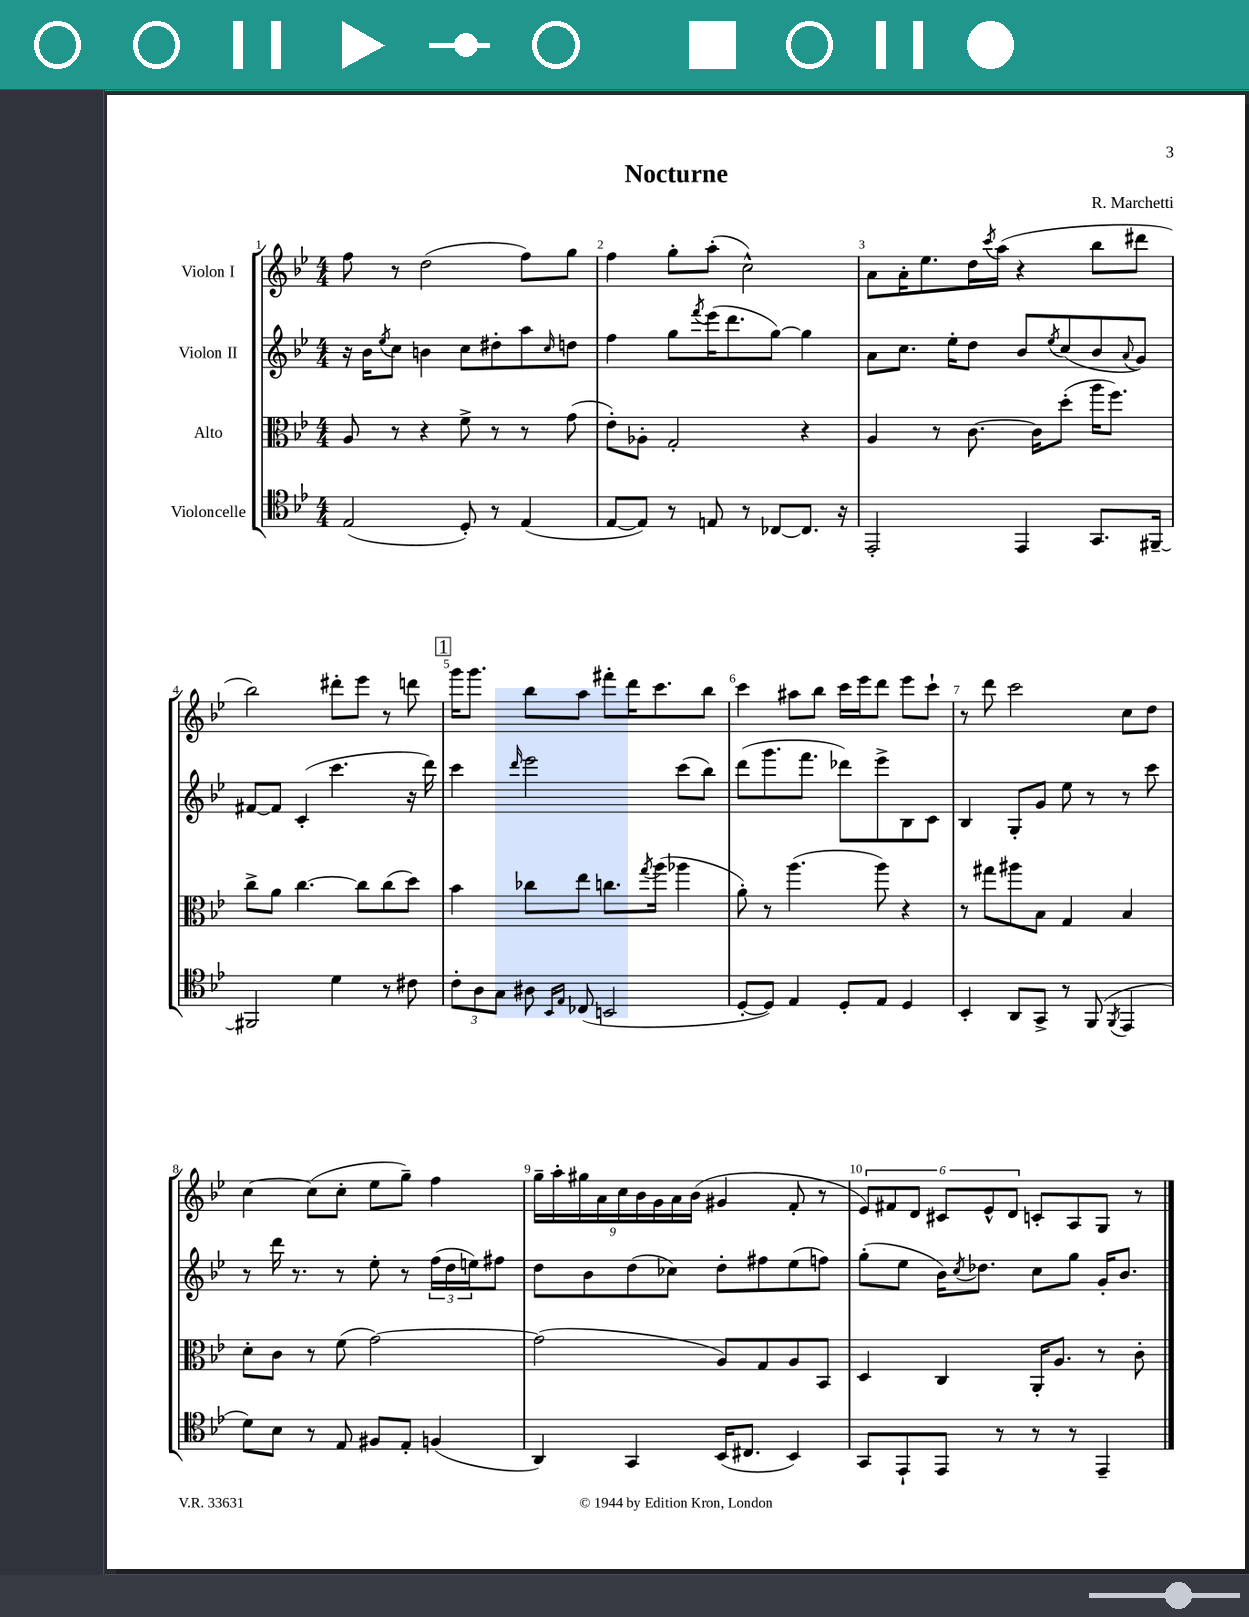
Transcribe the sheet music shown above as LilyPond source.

\header { title = "Nocturne" composer = "R. Marchetti" }
<<
\new StaffGroup <<
\new Staff = "s0" \with { instrumentName = "Violon I" } {
    \clef treble \key bes \major \numericTimeSignature \time 4/4
    f''8 r8 d''2( f''8) g''8 |
    f''4 g''8-. a''8-.( c''2-^) |
    a'8 a'16-. ees''8. d''16 \acciaccatura { c'''8 } a''16( r4 bes''8 dis'''8 |
    bes''2) dis'''8-. ees'''8 r8 d'''8 |
    \mark \markup { \box "1" } g'''16 g'''8. bes''8 a''8 fis'''8-. d'''16 c'''8. bes''8 |
    c'''4 ais''8 bes''8 c'''16 ees'''16 d'''8 ees'''8 c'''8-! |
    r8 d'''8 c'''2 c''8 d''8 |
    c''4~ c''8( c''8-. ees''8 g''8--) f''4 |
    \tuplet 9/8 { g''16-- a''16-. gis''16 a'16 c''16 bes'16 g'16 a'16 bes'16( } gis'4 f'8-. r8 |
    \tuplet 6/4 { ees'8) fis'8 d'8 cis'8 ees'8-^ d'8 } c'8-. a8 g8 r8 \bar "|." |
}
\new Staff = "s1" \with { instrumentName = "Violon II" } {
    \clef treble \key bes \major \numericTimeSignature \time 4/4
    r16 bes'16 \acciaccatura { ees''8 } c''8 b'4 c''8 dis''8-. a''8 \grace { c''16 } d''8 |
    f''4 g''8 \acciaccatura { f'''8 } ees'''16( d'''8. g''8~) g''4 |
    a'8 c''8. ees''16-. d''8 bes'8 \acciaccatura { ees''8 } c''8( bes'8 \appoggiatura { a'8 } g'8) |
    fis'8~ fis'8 c'4-.( c'''4. r16 d'''16) |
    \mark \markup { \box "1" } c'''4 \grace { d'''16 } ees'''2 c'''8( bes''8) |
    d'''8( g'''8. f'''8. des'''8) ees'''8-> bes8 c'8 |
    bes4 g8-. g'8 ees''8 r8 r8 c'''8 |
    r8 d'''16 r8. r8 ees''8-. r8 \tuplet 3/2 { f''16( d''16 e''16) } fis''8 |
    d''8 bes'8 d''8( ces''8) d''8-. fis''8 ees''8( f''8) |
    g''8-.( ees''8 bes'16) \acciaccatura { c''8 } des''8. c''8 g''8 g'16-. bes'8. \bar "|." |
}
\new Staff = "s2" \with { instrumentName = "Alto" } {
    \clef alto \key bes \major \numericTimeSignature \time 4/4
    a8 r8 r4 f'8-> r8 r8 g'8( |
    ees'8-.) aes8-. g2-. r4 |
    a4 r8 c'8.~ c'16 d''8-.( a''16 f''8.) |
    c''8-> a'8 c''4.~ c''8 c''8( d''8) |
    \mark \markup { \box "1" } bes'4 ces''8 ees''8 c''8. \acciaccatura { g''8 } a''16( aes''4 |
    a'8-.) r8 a''4.( a''8) r4 |
    r8 gis''8 ais''8 bes8 g4 bes4 |
    d'8-. c'8 r8 f'8( g'2~) |
    g'2( a8) g8 a8 bes,8 |
    d4 c4 a,16-. a8. r8 c'8-. \bar "|." |
}
\new Staff = "s3" \with { instrumentName = "Violoncelle" } {
    \clef tenor \key bes \major \numericTimeSignature \time 4/4
    ees2( d8-.) r8 ees4( |
    ees8~ ees8) r8 e8 r8 ces8~ ces8. r16 |
    ees,2-. ees,4 g,8. fis,16~-- |
    fis,2 d'4 r8 cis'8 |
    \mark \markup { \box "1" } \tuplet 3/2 { c'8-. a8 g8 } ais8 \grace { bes,16 ees16 } ces8( b,2 |
    d8~-. d8) ees4 d8-. ees8 d4 |
    bes,4-. a,8 g,8-> r8 f,8( \acciaccatura { f,8 } ees,4 |
    d'8) bes8 r8 ees8 fis8 ees8-. f4( |
    a,4) g,4 bes,16( cis8. bes,4) |
    g,8 ees,8-! ees,8 r8 r8 r8 ees,4-- \bar "|." |
}
>>
>>
\layout { \context { \Score \override BarNumber.break-visibility = ##(#f #t #t) barNumberVisibility = #all-bar-numbers-visible } }
